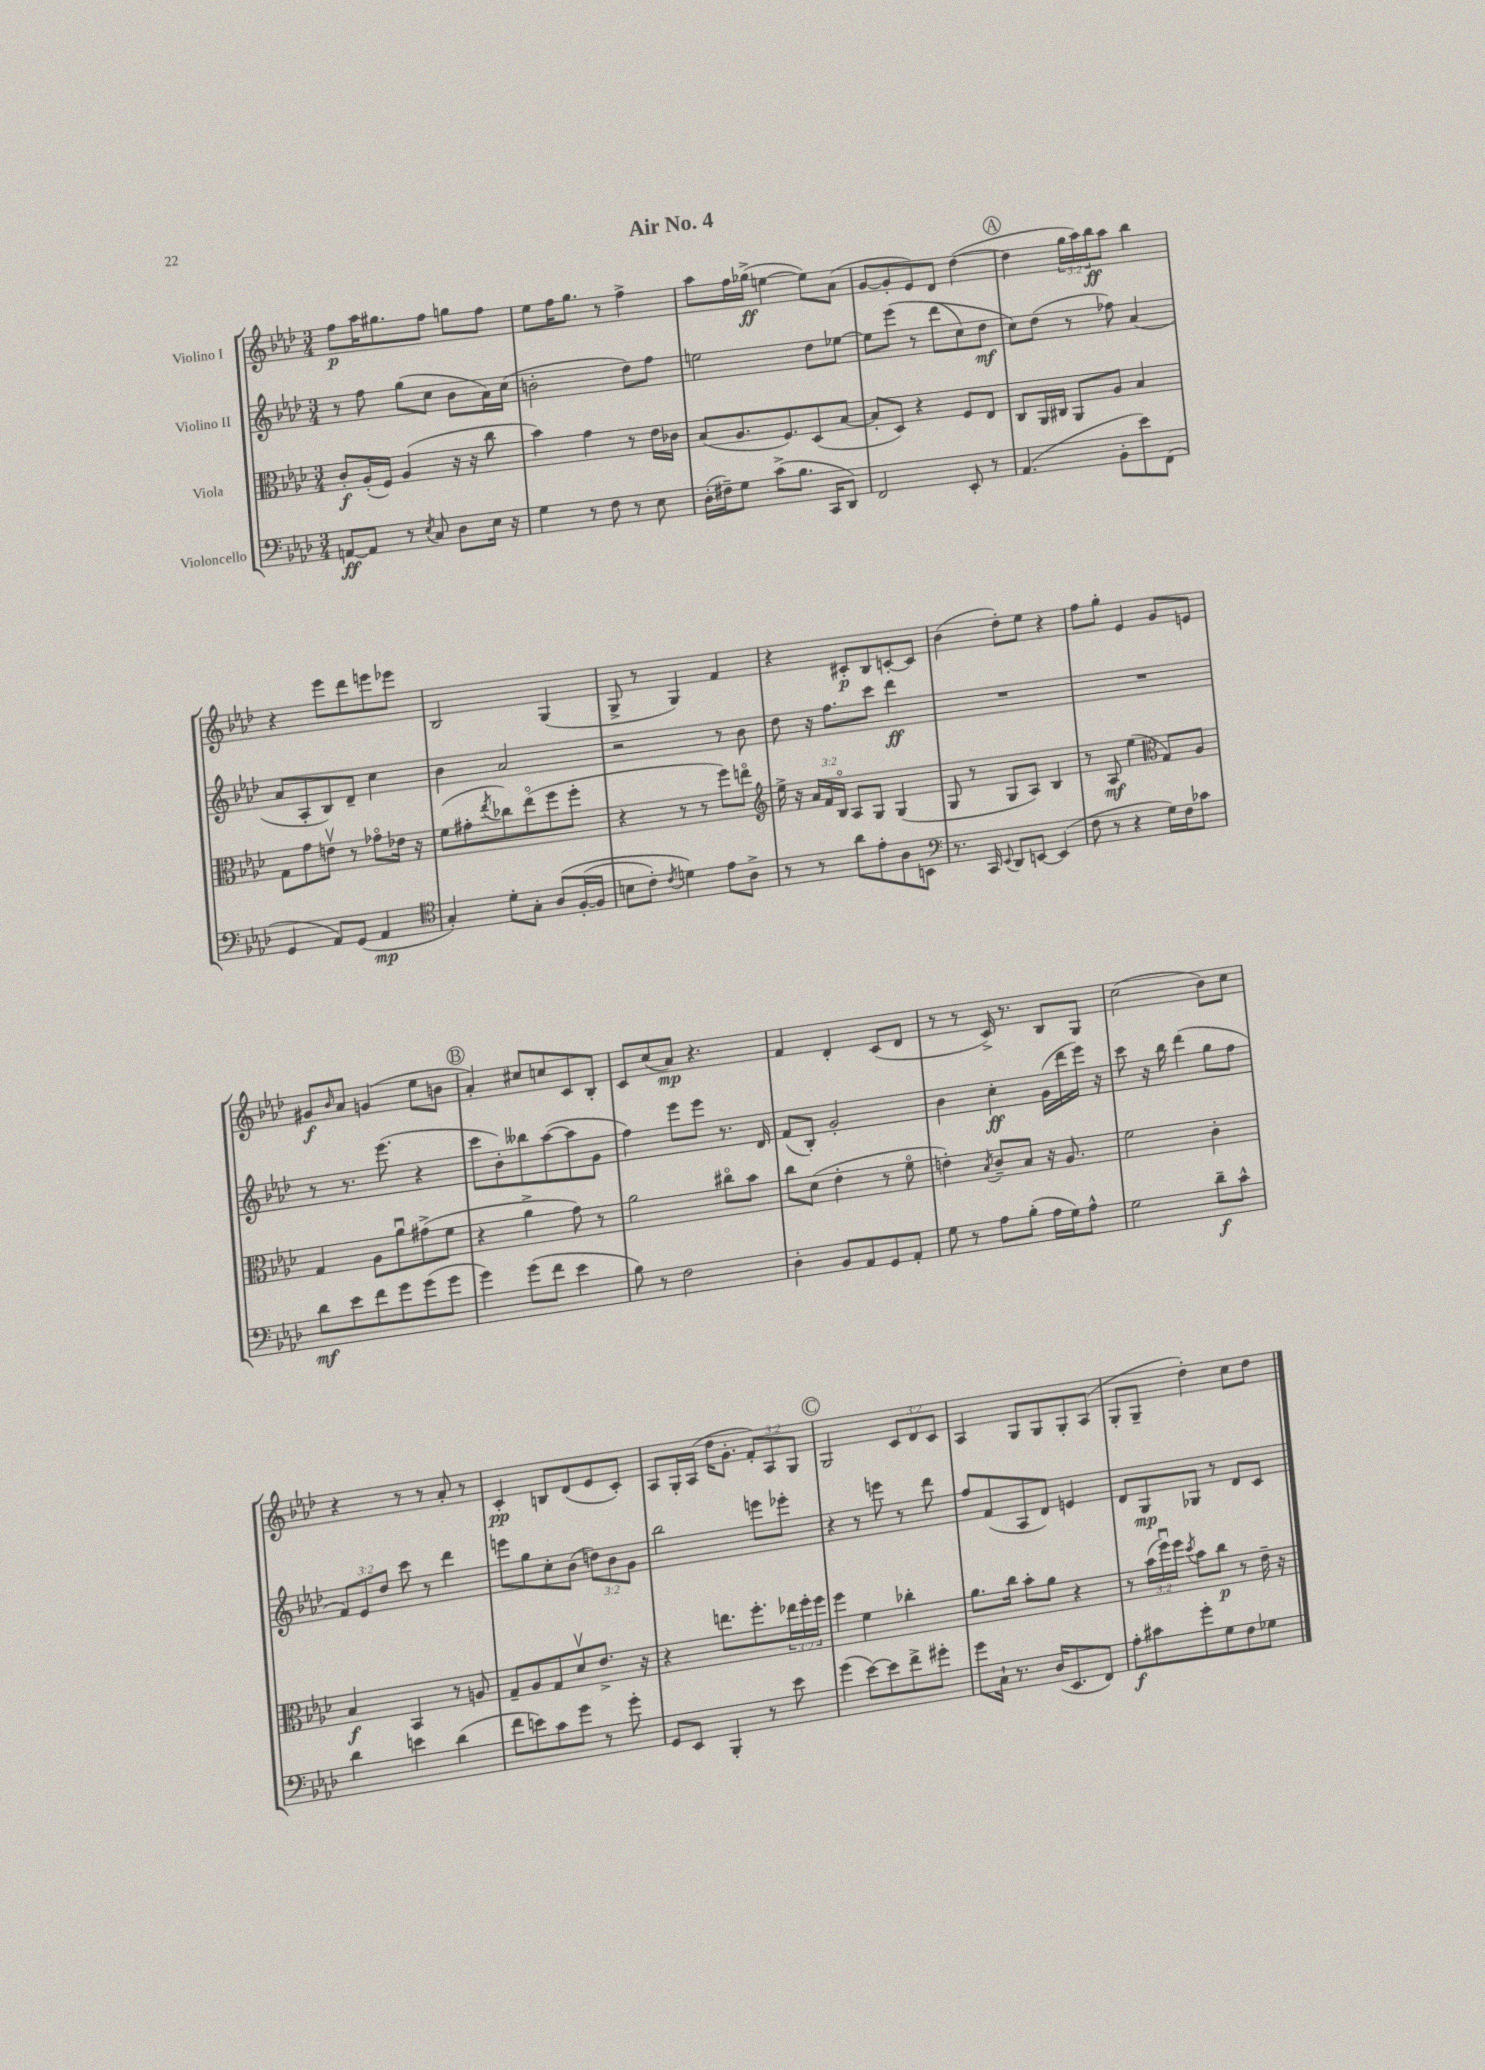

**kern	**kern	**kern	**kern
*staff4	*staff3	*staff2	*staff1
*clefF4	*clefC3	*clefG2	*clefG2
*k[b-e-a-d-]	*k[b-e-a-d-]	*k[b-e-a-d-]	*k[b-e-a-d-]
*M3/4	*M3/4	*M3/4	*M3/4
[8AA	8c'	8r	8ff
8AA]	(16A-'	8ff	16aa-
.	16F)	.	8.gg#
8r	(4A-	(8gg	.
8qE-	.	.	.
8C	.	8cc	8ff
8D-	16r	8b-	8gg
.	16r	.	.
16E-	8cc	16a-)	8ff
16r	.	(16cc	.
=	=	=	=
4G	4b-)	2b'	8ee-
.	.	.	16ff
.	.	.	8.gg
8r	4g	.	.
8F	.	.	8r
8r	8r	8dd-)	4ff^
8E-	16e-	8ff	.
.	16c-	.	.
=	=	=	=
(16D-'	(8B-	2ee	8aa-
16F#~)	.	.	.
8G	8.A-	.	16ff
.	.	.	(16gg-^
(8c^	.	.	[4ee
.	8.F)	.	.
8.B-	.	.	.
.	(8D-	8dd-	8ee])
16CC	.	.	.
8DD-)	[8B-	[8ee-	(8a-
=	=	=	=
2FF	8B-']	8ee-]	[8g
.	8D-)	&(8eee-	8g']
.	4r	8r	8e-)
.	.	(8ddd-	8d-
8EE-'	8F	8cc)	([4dd-
8r	8E-	8dd-	.
=	=	=	=
(4.AA-	8C	8cc&)	4dd-]
.	16AA-	(8dd-	.
.	16C#	.	.
.	8AA-	8r	24gg
.	.	.	24aa-)
.	.	.	24bb-
8BB-'	8A-	8ff-)	8aa-
8e-)	4B-	(4a-	4bb-
(8FF	.	.	.
=	=	=	=
4GG	8G	8a-	4r
.	8g	8A-'	.
8AA-)	8ev	8B-)	8eee-
(8GG	8r	8d-~	8ddd-
4AA-	8g-o	4cc	8eee
.	16e-	.	8eee-
.	16r	.	.
=	=	=	=
*clefC4	*	*	*
4G')	(8f	4b-	2B-
.	8g#'	.	.
.	8qee-	.	.
8d-'	8cc-)	2a-	.
8G'	(8ee-o	.	.
&(8A-	8ff	.	(4G
([16F'	8ff'	.	.
16F]	.	.	.
=	=	=	=
8B	4r	2r	8G^
8c')	.	.	8r
8qc	.	.	.
4d&)	8r	.	4G)
.	8r	.	.
8e-	8ff)	8r	4f
8A-^	8eeo	8b-	.
=	=	=	=
*	*clefG2	*	*
8r	16ee-^	8dd-	4r
.	16r	.	.
8r	24a-	16r	.
.	24f	.	.
.	.	8.ff	.
.	24B-o	.	.
8a-	8A-	.	8c#'
8e-'	8G	8ccc	8B-
8A-	(4G	4ddd-	[8c'
8BB	.	.	8c]
=	=	=	=
*clefF4	*	*	*
8.r	8G	2.r	(4b-
.	8r	.	.
16CC	.	.	.
8qqEE-	.	.	.
8DD-	8G	.	8dd-')
[8EE	8A-)	.	8ee-
(4EE]	4B-	.	4r
=	=	=	=
8F	8r	2.r	8ff
8r	8A-	.	8gg'
4r	(4ee-	.	4e-
*	*clefC3	*	*
16G)	8G)	.	8g
16F	.	.	.
8c-	8A-	.	8e
=	=	=	=
8d-	4G	8r	8g#
.	.	.	16qqb-
8e-	.	8.r	8a-
8f	8A-	.	(4g
.	.	(8.eee-	.
8g	8a-u	.	.
(8g	(8g#^	4r	8ee-
8g	8f	.	8b
=	=	=	=
4g)	4r	8ccc	4a-')
.	.	8b-')	.
(8g	4a-^	8bb--	8cc#
8f	.	([8aa-	8cc
4e-	8g)	8aa-]	8c
.	8r	8g	8B-'
=	=	=	=
8B-)	2a-	4ff)	8c
8r	.	.	(8cc
2F	.	8eee-	8a-)
.	.	8eee-	4.r
.	8cc#o	8.r	.
.	8b-	.	.
.	.	16d-	.
=	=	=	=
4D-'	8cc	(8f	4f
.	(8d-	8B-')	.
8BB-	4e-'	2g'	4d-'
8AA-	.	.	.
8GG	8r	.	(8c
8AA-'	8fo	.	8d-
=	=	=	=
8G	4e')	4b-	8r
8r	.	.	8r
.	8qB-	.	.
8A-	8c~	4cc'	16c^)
.	.	.	8.r
(8B-'	8B-	.	.
16A-	16r	(16g	8B-
16G)	8.A-	16ddd-	.
8A-^^	.	16eee-)	8G
.	.	16r	.
=	=	=	=
2G	2f	8ccc	(2cc
.	.	16r	.
.	.	16bb-	.
.	.	(4ddd-	.
8d-~	4c'	8gg	8b-)
8c^^	.	8ff	8cc
=	=	=	=
4d-	4B-	12f)	4r
.	.	12e-	.
.	.	12dd-	.
4e	4BB-	8ccc	8r
.	.	8r	8r
(4d-	8r	4ddd-	8a-'
.	8A	.	8r
=	=	=	=
8f	8G~	8eee	4c'
8e)	8A-	8gg	.
8c	8G	8cc'	8B
8g	8d-v	(8b-	(8d-
8r	8.e-^	12dd)	8e-
.	.	12b-	.
8g'	.	.	8c')
.	.	12g	.
.	16r	.	.
=	=	=	=
8GG	4r	2bb-	8A-
8EE-	.	.	16G'
.	.	.	(16A-
4BBB-'	8.ee	.	16dd-
.	.	.	8.g'
.	8.ff'	.	.
8r	.	8eee	12f')
.	.	.	12A-
8e-	24ee-	8eee-'	.
.	24ff'	.	12G
.	24ff	.	.
=	=	=	=
(4g	4ff	4r	2G
[8e-)	4f	8r	.
8e-]	.	8eee	.
8f^	4cc-'	8r	12c
.	.	.	12d-
8g#'	.	8ddd-	.
.	.	.	12c
=	=	=	=
8g	8.a-	8ff	4A-
16C`	.	(8f	.
8.r	16cc	.	.
.	8b-'	8A-	8G
(16D-	8a-	8d-)	8G
8.EE-	.	.	.
.	4r	4e	8G'
8FF)	.	.	(8A-
=	=	=	=
8A-'	8r	8d-	8G'
8c#	(24b-	8G	8G~
.	24ffu)	.	.
.	24ff	.	.
.	8qdd-	.	.
8g'	8b-	8G-	4dd-')
8G	8cc	8r	.
8F	8r	8d-	8cc
8G-	16e-~	8c	8dd-
.	16r	.	.
==	==	==	==
*-	*-	*-	*-
